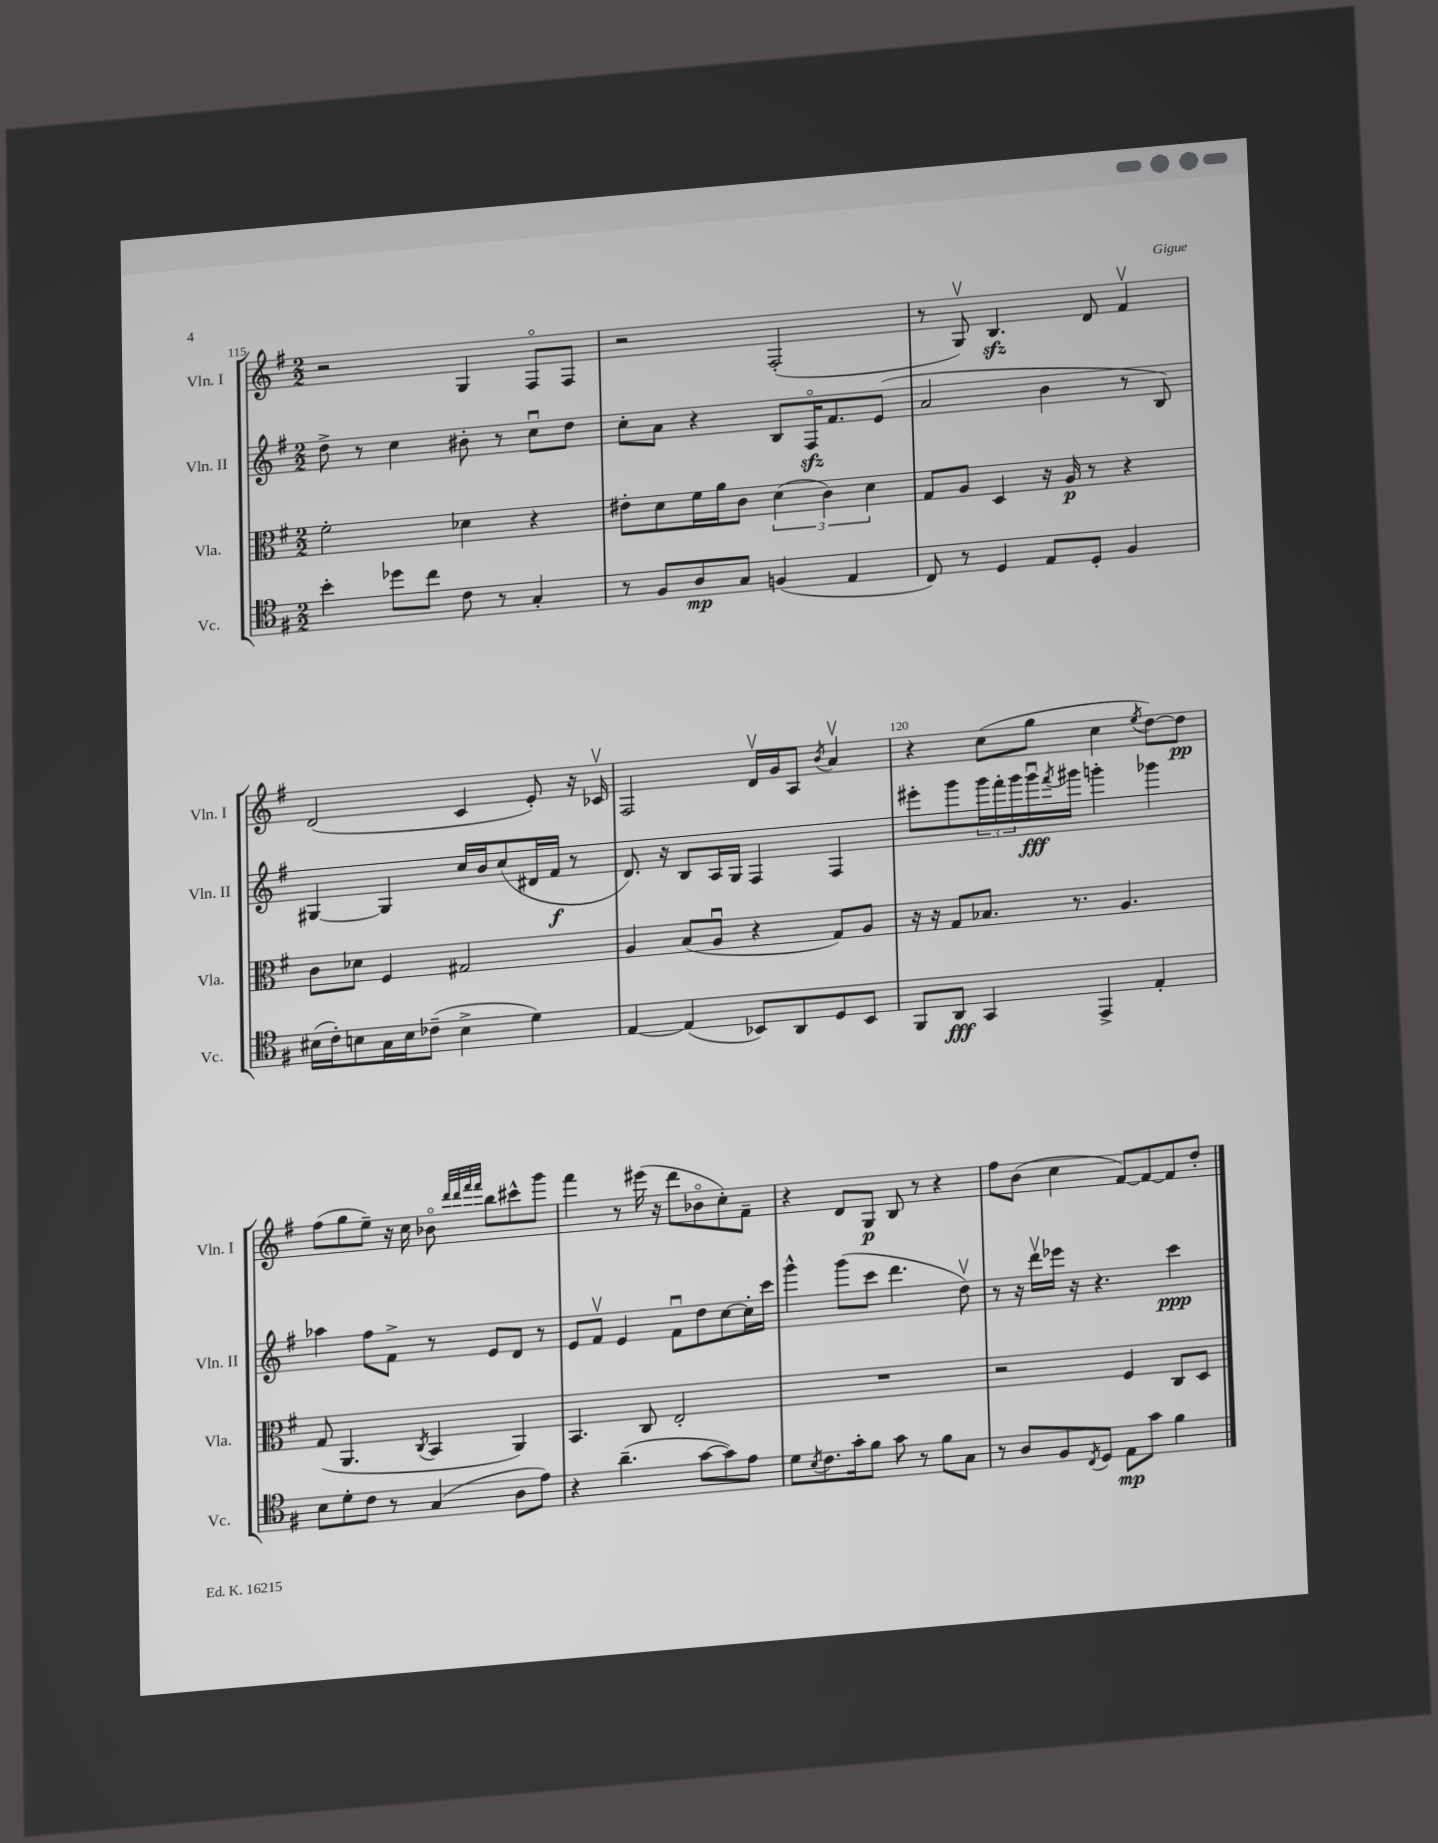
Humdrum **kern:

**kern	**kern	**kern	**kern
*staff4	*staff3	*staff2	*staff1
*clefC4	*clefC3	*clefG2	*clefG2
*k[f#]	*k[f#]	*k[f#]	*k[f#]
*M2/2	*M2/2	*M2/2	*M2/2
4b'\	2f#'\	8dd^\	2r
.	.	8r	.
8dd-\L	.	4cc\	.
8cc\J	.	.	.
8c\	4d-\	8b#'\	4G/
8r	.	8r	.
4G'/	4r	8ccu\L	8F#o/L
.	.	8dd\J	8F#/J
=	=	=	=
8r	8e#'\L	8cc'\L	2r
8F#/L	8d\	8a\J	.
8A/	16f#\L	4r	.
.	16a\J	.	.
8G/J	8c\J	.	.
(4F/	(6d\	8B/L	(2F#'/
.	.	16F#o/K	.
.	6c\)	.	.
.	.	8.f#/	.
4E/	.	.	.
.	6d\	.	.
.	.	(8e/J	.
=	=	=	=
8C/)	8G/L	2a/	8r
8r	8A/J	.	8Gv/)
4D/	4D/	.	4.B/
8E/L	16r	4b\	.
.	16A/	.	.
8D'/J	8r	.	8d/
4F#/	4r	8r	4f#v/
.	.	8B/)	.
=	=	=	=
(16B#\LL	8c\L	[4G#/	(2d/
16c'\J)	.	.	.
8B\	8d-\J	.	.
16G\L	4F#/	4G#/]	.
16B\J	.	.	.
(8c-~\J	.	.	.
4B^\	2G#/	16cc/LL	4c/
.	.	16b/J	.
.	.	(8cc/	.
4d\)	.	16d#/L	8e'/)
.	.	16f#/JJ	.
.	.	8r	16r
.	.	.	16c-v/
=	=	=	=
[4E/	4A/	8.d/)	2F#/
.	.	16r	.
(4E/]	(8B/L	8B/L	.
.	8Au/J	16A/L	.
.	.	16G/JJ	.
8BB-/L)	4r	4F#/	16dv/LL
.	.	.	16g/J
8AA/	.	.	8A/J
.	.	.	8qb/
8D/	8G/L)	4F#/	4av/
8BB-/J	8A/J	.	.
=	=	=	=
8FF#/L	16r	8eee#'\L	4r
.	16r	.	.
8AA/J	8G/L	8ggg\	.
4GG/	8.B-/J	24ggg\L	(8cc\L
.	.	24fff#'\	.
.	.	24ggg\	.
.	.	16gggu\	8gg\J
.	.	8qfff#/	.
.	8.r	16ggg#\JJ	.
4EE^/	.	4ggg'\	4cc\
.	4.A/	.	.
.	.	.	8qee/
4E'/	.	4ggg-\	[8dd\L)
.	.	.	8dd\]J
=	=	=	=
8B\L	(8G/	4aa-\	(8ff#\L
8d'\	4.AA/	.	8gg\
8c\J	.	8ff#\L	8ee~\J)
8r	.	8f#^\J	16r
.	.	.	16cc\
.	8qC/	.	.
(4G/	4BB/	8r	8b-o\
.	.	.	32qqddd/LLL
.	.	.	32qqddd/
.	.	.	32qqfff#/
.	.	.	32qqfff#/JJJ
.	.	8e/L	8bb\L
8A\L	4AA/)	8d/J	8ccc#^^\
8e\J)	.	8r	8ggg\J
=	=	=	=
4r	4.BB/	8e/L	4fff#\
.	.	8f#v/J	.
(4.a~\	.	4e/	8r
.	8C/	.	(16eee#\
.	.	.	16r
.	2E'/	8f#u\L	8ddd\L
[8g\L	.	8dd\	8b-o\
8g\])	.	[8cc\	8cc'\)
8e\J	.	16cc'\]L	8f#~\J
.	.	16ccc\JJ	.
=	=	=	=
8d\L	1r	4ggg^^\	4r
8qB/	.	.	.
8.c\	.	.	.
.	.	(8ggg\L	8d/L
16g'\k	.	.	.
8f#\J	.	8ccc\J	8G/J
8g\	.	4.ddd\	8B/
8r	.	.	8r
8f#\L	.	.	4r
8G\J	.	8ddv\)	.
=	=	=	=
8r	2r	8r	8ff#\L
8A/L	.	16r	(8b\J
.	.	16dddv\LL	.
8F#/	.	16eee-\JJ	4cc\
.	.	16r	.
8qC/	.	.	.
8D/J	.	4.r	.
8E\L	4F#/	.	[8f#/L)
8g\J	.	.	8f#/_
4f#\	8C/L	4ccc\	8f#/]
.	8D/J	.	8dd'/J
==	==	==	==
*-	*-	*-	*-
